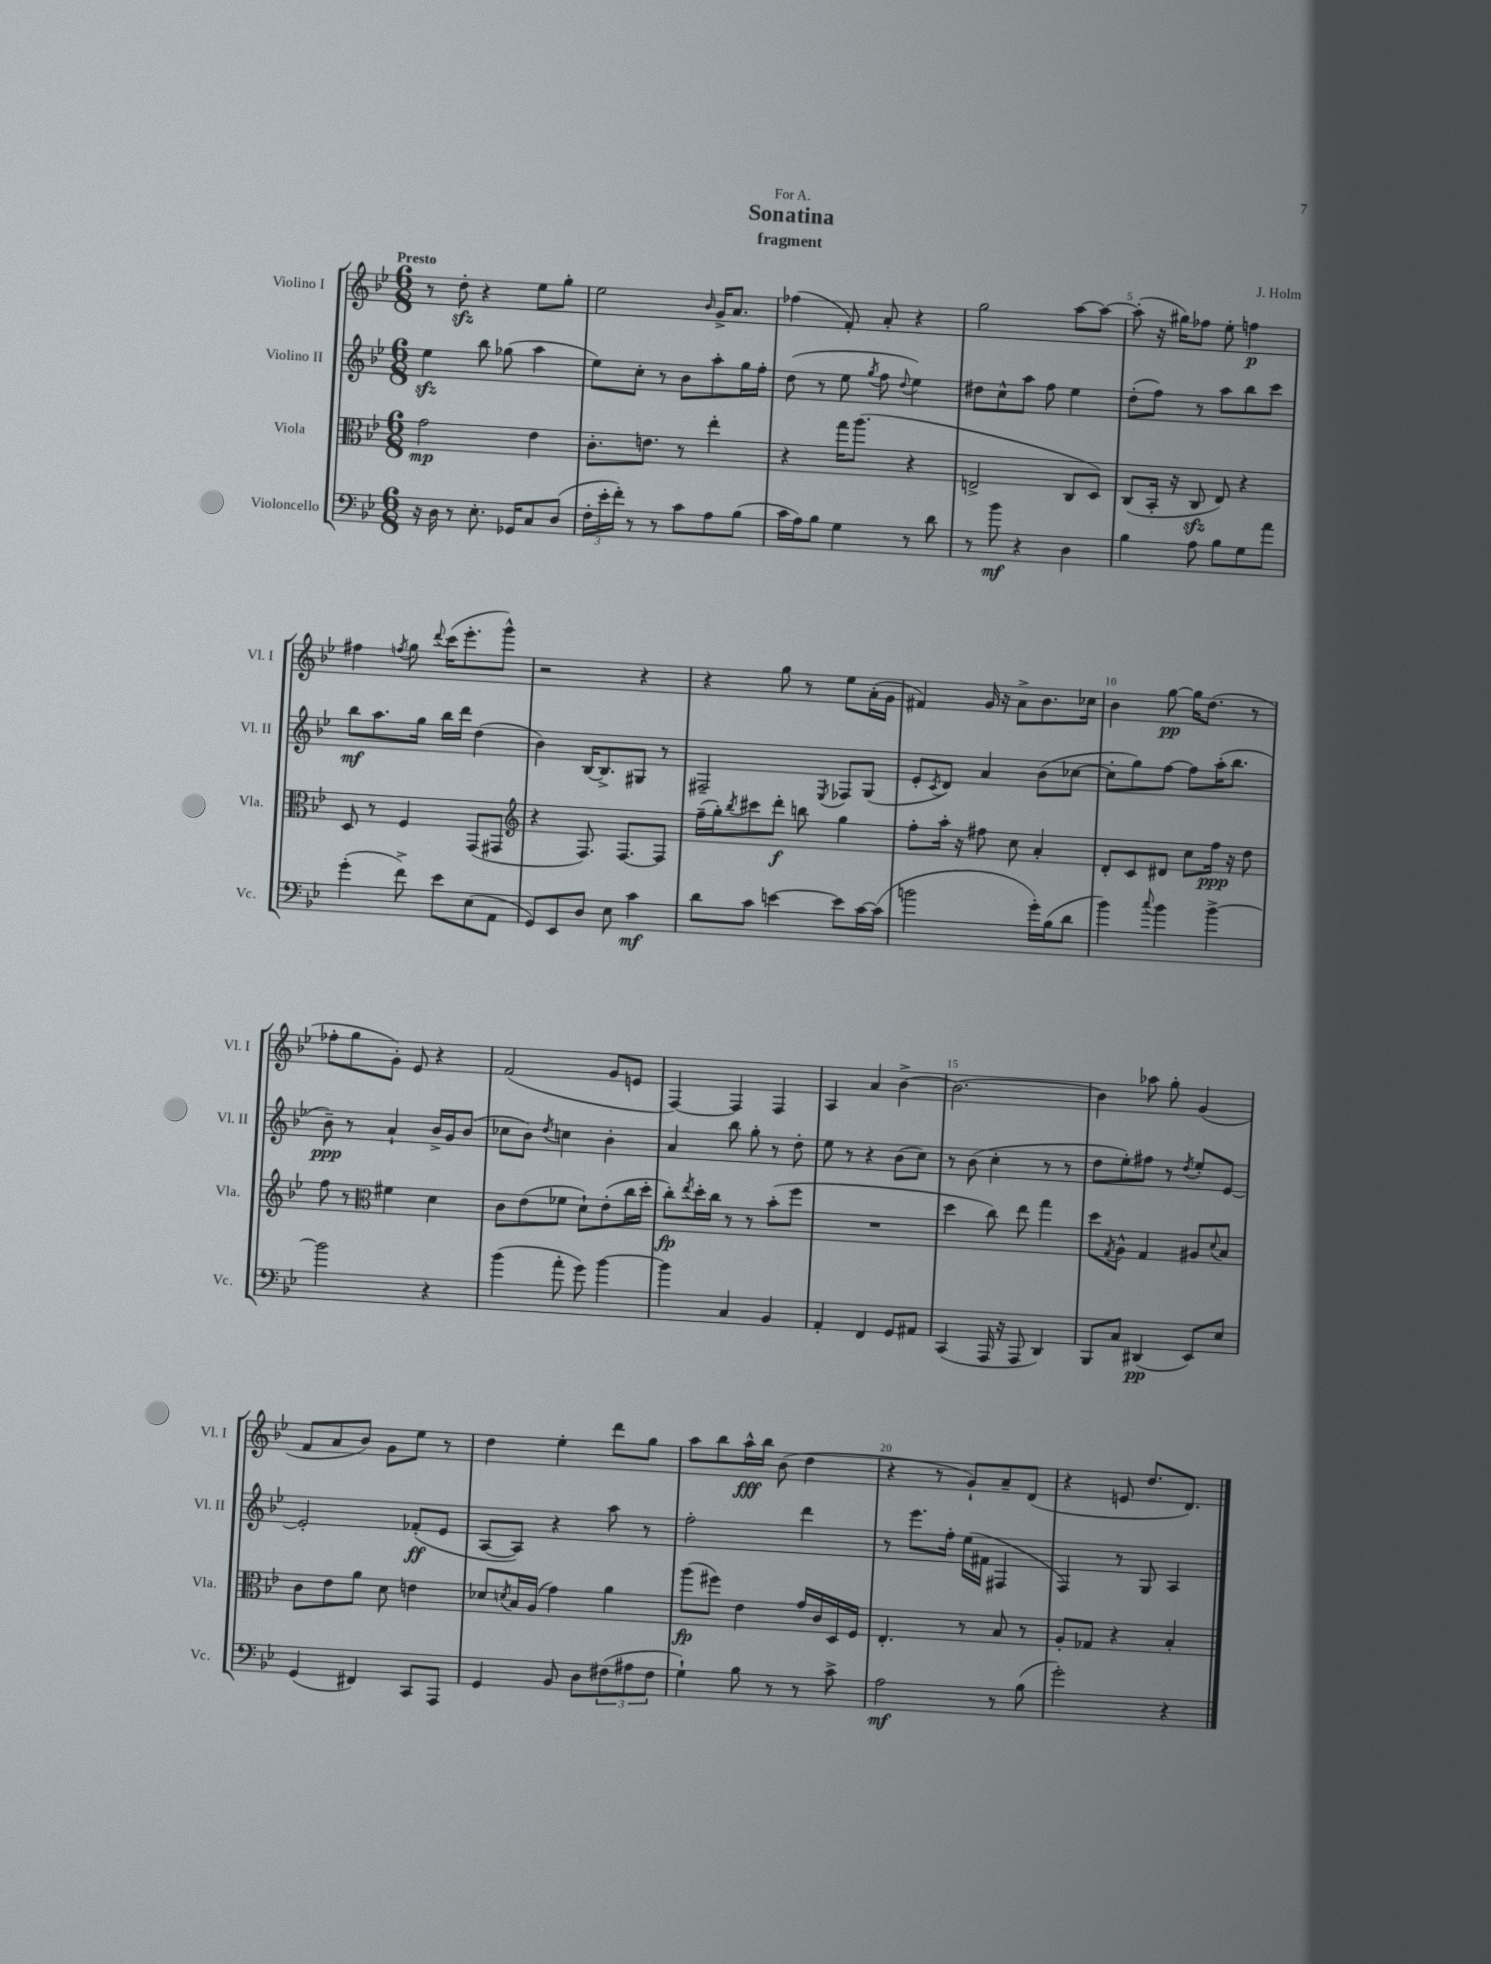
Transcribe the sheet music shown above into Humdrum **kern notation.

**kern	**kern	**kern	**kern
*staff4	*staff3	*staff2	*staff1
*clefF4	*clefC3	*clefG2	*clefG2
*k[b-e-]	*k[b-e-]	*k[b-e-]	*k[b-e-]
*M6/8	*M6/8	*M6/8	*M6/8
16r	2g	4ee-	8r
16D	.	.	.
8r	.	.	8dd'
8.E-'	.	8bb-	4r
.	.	(8gg-	.
16GG-	.	.	.
8C	4e-	4aa	8ee-
(8D	.	.	8gg'
=	=	=	=
24F'	8.c'	8ee-)	2ee-
24e-'	.	.	.
24f')	.	.	.
8r	.	8cc'	.
.	8.e	.	.
8r	.	8r	.
8c	8r	8b-	.
.	.	.	16qqb-
8A	4ee-'	8aa'	16g^
.	.	.	8.a
(8B-	.	16gg	.
.	.	16ff'	.
=	=	=	=
16c	4r	(8dd	(4ff-
16A)	.	.	.
8B-	.	8r	.
4G	16gg	8ee-	8f')
.	(8.aa	.	.
.	.	8qgg	.
.	.	8ff	8a'
.	.	8qqdd	.
8r	4r	4ee-)	4r
8d	.	.	.
=	=	=	=
8r	2E^	8dd#	2gg
8b-	.	8cc^^	.
4r	.	8aa	.
.	.	8ff	.
4D	8C	4ee-	[8aa
.	8D)	.	8aa_
=	=	=	=
4B-	(8C	(8dd'	(8aa']
.	16BB-'	8ff)	16r
.	16r	.	16gg#)
8A	8C	8r	8ff-
8B-	8E-)	8aa	8ee-'
8G	4r	8bb-	4ff
8a	.	8ccc	.
=	=	=	=
(4g'	8D	8bb-	4ff#
.	8r	8.aa	.
.	.	.	8qff
8f^)	4F	.	8gg
.	.	16gg	.
.	.	.	8qqddd
8e-	.	16bb-	(16ccc
.	.	16ddd	8.eee-'
(8E-	(8GG	(4dd	.
8AA	8GG#	.	8ggg^^)
=	=	=	=
*	*clefG2	*	*
8GG)	4r	4b-)	2r
8EE-	.	.	.
8D	8.F)	[16B-	.
.	.	8.B-^]	.
8E-	.	.	.
.	[8.F	.	.
4c	.	8G#	4r
.	8F]	8r	.
=	=	=	=
8d	(16ff~	2F#~	4r
.	16gg')	.	.
.	8qbb-	.	.
8c	8ccc#	.	.
[4e	8ddd'	.	8gg
.	8bb	.	8r
.	.	8qE-	.
8e]	4gg	8F-	8ee-
[16c	.	(8G	(16a'
(16c]	.	.	16g
=	=	=	=
2b	8ff'	8e-'	4f#)
.	.	8qc	.
.	16aa'	8d)	.
.	16r	.	.
.	8ff#	4a	16g
.	.	.	16r
.	8cc	.	8a^
16g')	4a'	(8b-	8.b-
(16B-	.	.	.
8d	.	[8cc-	.
.	.	.	16cc-
=	=	=	=
4b-)	8d'	8cc-']	4b-
.	8c	8gg)	.
8qqcc	.	.	.
4b-	8d#	[8ff	[8gg
.	8cc	8ff]	16gg]
.	.	.	(8.dd
[4b-^	16ff	(16aa'	.
.	16r	8.bb-	.
.	8dd	.	8r
=	=	=	=
2b-]	8ff	8b-~)	8ff-'
.	8r	8r	8gg
*	*clefC3	*	*
.	4f#	4a`	8g')
.	.	.	8e-
4r	4d	16b-^	4r
.	.	16g	.
.	.	(8b-	.
=	=	=	=
(4b-	8c	8cc-	(2f
.	(8e-	8b-)	.
.	.	8qdd	.
8a'	8f-	4cc	.
8g)	8d`)	.	.
[4b-	(8e-'	4b-'	8g
.	16cc	.	8e
.	16dd'	.	.
=	=	=	=
4b-]	8cc')	4a	[4F)
.	8qee-	.	.
.	16dd'	.	.
.	16cc	.	.
4C	8r	8bb-	4F]
.	8r	8gg'	.
4BB-	(8b-'	8r	4F
.	8ff	8dd'	.
=	=	=	=
4AA'	2.r	8ee-	4A
.	.	8r	.
4FF	.	4r	4a
8GG	.	(8b-	[4b-^
8AA#	.	8cc)	.
=	=	=	=
(4CC	4dd	8r	2.b-_
.	.	(8b-	.
16AAA	8cc)	4cc'	.
16r	.	.	.
8AAA	8ee-	.	.
4DD)	4gg	8r	.
.	.	8r	.
=	=	=	=
8BBB-	8dd	8dd	4b-]
.	8qG	.	.
8C	8A^^	8ee-')	.
(4DD#	4G	8ff#	8aa-
.	.	8r	8gg'
.	.	8qdd	.
8EE-)	8A#	8ee-'	(4g
.	8qqd	.	.
8E-	8B-	[8e-	.
=	=	=	=
(4GG	8c	2e-']	8f
.	8e-	.	8a
4FF#)	8a	.	8b-)
.	8d	.	8g
8CC	4e	(8f-'	8ee-
8AAA	.	8e-	8r
=	=	=	=
4GG	8d-	[8A	4dd
.	8qd	.	.
.	16B-	8A])	.
.	(16A	.	.
8BB-	4g)	4r	4ee-'
8D	.	.	.
(12F#	4a	8aa	8ddd
12A#	.	.	.
.	.	8r	8gg
12F#	.	.	.
=	=	=	=
4G`)	(8aa	2ff'	8aa
.	8ff#)	.	8bb-
8B-	4e-	.	16aa^^
.	.	.	16bb-
8r	.	.	(8b-
8r	16g	4ddd	4dd
.	16c	.	.
8c^	16D	.	.
.	16F	.	.
=	=	=	=
2A	4.E-'	8r	4r
.	.	8.eee-	.
.	.	.	8r
.	.	16ff'	.
.	8r	(16ee-	8g`)
.	.	16f#	.
8r	8B-	4F#	8a~
(8B-	8r	.	(8d
=	=	=	=
2g')	8A'	4F)	4r
.	8G-	.	.
.	4r	8r	8e
.	.	8G	8.dd
4r	4B-'	4A	.
.	.	.	8.d)
==	==	==	==
*-	*-	*-	*-
